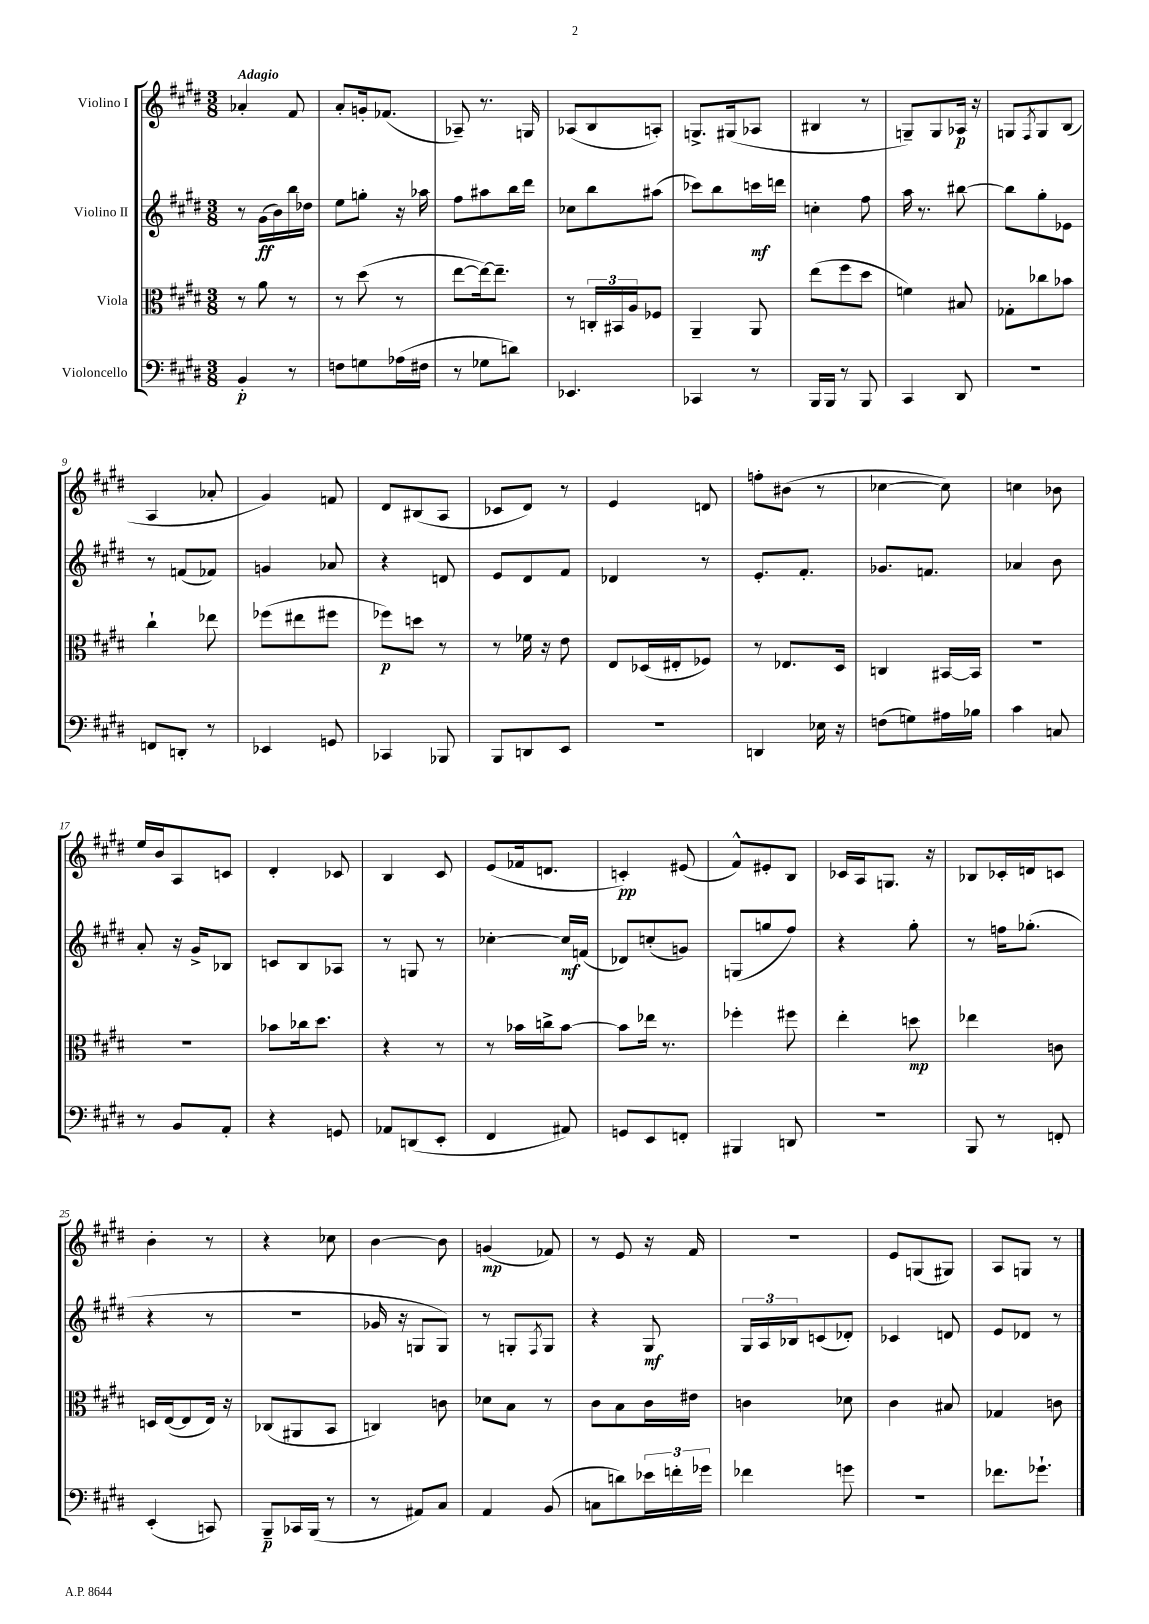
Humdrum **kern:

**kern	**dynam	**kern	**dynam	**kern	**dynam	**kern	**dynam
*part4	*part4	*part3	*part3	*part2	*part2	*part1	*part1
*staff4	*staff4	*staff3	*staff3	*staff2	*staff2	*staff1	*staff1
*I"Violoncello	*	*I"Viola	*	*I"Violino II	*	*I"Violino I	*
*clefF4	*	*clefC3	*	*clefG2	*	*clefG2	*
*k[f#c#g#d#]	*	*k[f#c#g#d#]	*	*k[f#c#g#d#]	*	*k[f#c#g#d#]	*
*M3/8	*	*M3/8	*	*M3/8	*	*M3/8	*
=1	=1	=1	=1	=1	=1	=1	=1
!	!	!	!	!	!	!LO:TX:a:B:t=Adagio	!
4BB'/	p	8r	.	8r	.	4a-X'/	.
.	.	8a\	.	(16g#\LL	ff	.	.
.	.	.	.	16b\)	.	.	.
8r	.	8r	.	16bb\	.	8f#/	.
.	.	.	.	16dd-X\JJ	.	.	.
=2	=2	=2	=2	=2	=2	=2	=2
8Fn\L	.	8r	.	8ee\L	.	8a'/L	.
8Gn\	.	(8dd#\	.	8ggn'\J	.	16gn'/k	.
.	.	.	.	.	.	(8.f-X/J	.
(16A-X\L	.	8r	.	16r	.	.	.
16F#X\JJ	.	.	.	16aa-X\	.	.	.
=3	=3	=3	=3	=3	=3	=3	=3
8r	.	[8ee\L	.	8ff#\L	.	8A-X~/)	.
8G-X\L	.	16ee\k_)	.	8aa#X\	.	8.r	.
.	.	8.ee~\J]	.	.	.	.	.
8dn\J)	.	.	.	16bb\L	.	.	.
.	.	.	.	16ddd#\JJ	.	16Gn/	.
=4	=4	=4	=4	=4	=4	=4	=4
4.EE-X/	.	8r	.	8cc-X\L	.	(8A-X/L	.
.	.	24Cn'/LL	.	8bb\	.	8B/	.
.	.	24BB#X/	.	.	.	.	.
.	.	24A/J	.	.	.	.	.
.	.	8F-X/J	.	(8aa#X\J	.	8An'/J)	.
=5	=5	=5	=5	=5	=5	=5	=5
4CC-X/	.	4AA~/	.	8ccc-X\L)	.	8.Gn^/L	.
.	.	.	.	8bb\	.	.	.
.	.	.	.	.	.	(16G#X/k	.
8r	.	8AA/	.	16cccn\L	mf	8A-X/J	.
.	.	.	.	16dddn\JJ	.	.	.
=6	=6	=6	=6	=6	=6	=6	=6
16BBB/LL	.	(8ee\L	.	4ccn'\	.	4B#X/	.
16BBB/JJ	.	.	.	.	.	.	.
8r	.	8ff#\	.	.	.	.	.
8BBB/	.	8dd#\J	.	8ff#\	.	8r	.
=7	=7	=7	=7	=7	=7	=7	=7
4CC#/	.	4fn\)	.	16aa\	.	8Gn~/L)	.
.	.	.	.	8.r	.	.	.
.	.	.	.	.	.	8G/	.
8DD#/	.	8B#X/	.	[8bb#X\	.	16A-X/Jk	p
.	.	.	.	.	.	16r	.
=8	=8	=8	=8	=8	=8	=8	=8
4.r	.	8G-X'\L	.	8bb#\L]	.	8Gn/L	.
.	.	.	.	.	.	8qF#/	.
.	.	8cc-X\	.	8gg#'\	.	8G/	.
.	.	8b-X\J	.	8e-X\J	.	(8B/J	.
!!LO:LB:g=z
=9	=9	=9	=9	=9	=9	=9	=9
8FFn/L	.	4cc#`\	.	8r	.	4A/	.
8DDn'/J	.	.	.	(8fn/L	.	.	.
8r	.	8ee-X\	.	8f-X/J)	.	8a-X'/	.
=10	=10	=10	=10	=10	=10	=10	=10
4EE-X/	.	(8ff-X\L	.	4gn/	.	4g#/)	.
.	.	8ee#X\	.	.	.	.	.
8GGn/	.	8ff#X\J	.	8a-X/	.	8fn/	.
=11	=11	=11	=11	=11	=11	=11	=11
4CC-X/	.	8ff-X\L)	p	4r	.	8d#/L	.
.	.	8ddn\J	.	.	.	(8B#X/	.
8BBB-X/	.	8r	.	8dn/	.	8A/J	.
=12	=12	=12	=12	=12	=12	=12	=12
8BBB/L	.	8r	.	8e/L	.	8c-X/L	.
8DDn/	.	16f-X\	.	8d#/	.	8d#/J)	.
.	.	16r	.	.	.	.	.
8EE/J	.	8e\	.	8f#/J	.	8r	.
=13	=13	=13	=13	=13	=13	=13	=13
4.r	.	8E/L	.	4d-X/	.	4e/	.
.	.	(16D-X/L	.	.	.	.	.
.	.	16E#X'/J	.	.	.	.	.
.	.	8F-X/J)	.	8r	.	8dn/	.
=14	=14	=14	=14	=14	=14	=14	=14
4DDn/	.	8r	.	8.e'/L	.	8ffn'\L	.
.	.	8.E-X/L	.	.	.	(8b#X\J	.
.	.	.	.	8.f#'/J	.	.	.
16E-X\	.	.	.	.	.	8r	.
16r	.	16D#/Jk	.	.	.	.	.
=15	=15	=15	=15	=15	=15	=15	=15
(8Fn\L	.	4Cn/	.	8.g-X/L	.	[4cc-X\	.
8Gn\)	.	.	.	.	.	.	.
.	.	.	.	8.fn/J	.	.	.
16A#X\L	.	[16BB#X/LL	.	.	.	8cc-\])	.
16B-X\JJ	.	16BB#/JJ]	.	.	.	.	.
=16	=16	=16	=16	=16	=16	=16	=16
4c#\	.	4.r	.	4a-X/	.	4ccn\	.
8Cn/	.	.	.	8b\	.	8b-X\	.
!!LO:LB:g=z
=17	=17	=17	=17	=17	=17	=17	=17
8r	.	4.r	.	8a'/	.	16ee/LL	.
.	.	.	.	.	.	16b/J	.
8BB/L	.	.	.	16r	.	8A/	.
.	.	.	.	16g#^/KL	.	.	.
8AA'/J	.	.	.	8B-X/J	.	8cn/J	.
=18	=18	=18	=18	=18	=18	=18	=18
4r	.	8b-X\L	.	8cn/L	.	4d#'/	.
.	.	16cc-X\k	.	8B/	.	.	.
.	.	8.dd#\J	.	.	.	.	.
8GGn/	.	.	.	8A-X/J	.	8c-X/	.
=19	=19	=19	=19	=19	=19	=19	=19
8AA-X/L	.	4r	.	8r	.	4B/	.
(8DDn/	.	.	.	8Gn/	.	.	.
8EE'/J	.	8r	.	8r	.	8c#/	.
=20	=20	=20	=20	=20	=20	=20	=20
4FF#/	.	8r	.	[4cc-X'\	.	(8e/L	.
.	.	16b-X\LL	.	.	.	16f-X/k	.
.	.	16ccn^\J	.	.	.	8.dn/J	.
8AA#X/)	.	[8b-\J	.	16cc-/LL]	mf	.	.
.	.	.	.	(16fn/JJ	.	.	.
=21	=21	=21	=21	=21	=21	=21	=21
8GGn/L	.	8b-\L]	.	8d-X/L)	.	4cn'/)	pp
8EE/	.	16ee-X\Jk	.	(8ccn'/	.	.	.
.	.	8.r	.	.	.	.	.
8FFn'/J	.	.	.	8gn/J)	.	(8e#X/	.
=22	=22	=22	=22	=22	=22	=22	=22
4BBB#X/	.	4ff-X'\	.	(8Gn/L	.	8f#^^/L)	.
.	.	.	.	8ggn/	.	8e#X'/	.
8DDn/	.	8ff#X\	.	8ff#/J)	.	8B/J	.
=23	=23	=23	=23	=23	=23	=23	=23
4.r	.	4ee'\	.	4r	.	16c-X/LL	.
.	.	.	.	.	.	16A/J	.
.	.	.	.	.	.	8.Gn/J	.
.	.	8ddn\	mp	8gg#'\	.	.	.
.	.	.	.	.	.	16r	.
=24	=24	=24	=24	=24	=24	=24	=24
8BBB/	.	4ee-X\	.	8r	.	8B-X/L	.
8r	.	.	.	16ffn\KL	.	16c-X'/L	.
.	.	.	.	(8.gg-X'\J	.	16dn/J	.
8FFn'/	.	8cn\	.	.	.	8cn/J	.
!!LO:LB:g=z
=25	=25	=25	=25	=25	=25	=25	=25
(4EE'/	.	16Dn/LL	.	4r	.	4b'\	.
.	.	([16E/J	.	.	.	.	.
.	.	8E/]	.	.	.	.	.
8CCn/)	.	16E/Jk)	.	8r	.	8r	.
.	.	16r	.	.	.	.	.
=26	=26	=26	=26	=26	=26	=26	=26
8BBB~/L	p	(8C-X/L	.	4.r	.	4r	.
16CC-X/L	.	8AA#X/	.	.	.	.	.
(16BBB/JJ	.	.	.	.	.	.	.
8r	.	8BB/J	.	.	.	8cc-X\	.
=27	=27	=27	=27	=27	=27	=27	=27
8r	.	4Cn/)	.	16g-X/	.	[4b\	.
.	.	.	.	16r	.	.	.
8AA#X/L)	.	.	.	8Gn/L	.	.	.
8C#/J	.	8cn\	.	8G/J)	.	8b\]	.
=28	=28	=28	=28	=28	=28	=28	=28
4AA/	.	8d-X\L	.	8r	.	(4gn/	mp
.	.	8B\J	.	8Gn'/L	.	.	.
.	.	.	.	8qF#/	.	.	.
(8BB/	.	8r	.	8G/J	.	8f-X/)	.
=29	=29	=29	=29	=29	=29	=29	=29
8Cn\L	.	8c#\L	.	4r	.	8r	.
8dn\)	.	8B\	.	.	.	8e/	.
24e-X\L	.	16c#\L	.	8G#/	mf	16r	.
24fn'\	.	.	.	.	.	.	.
.	.	16e#X\JJ	.	.	.	16f#/	.
24g-X\JJ	.	.	.	.	.	.	.
=30	=30	=30	=30	=30	=30	=30	=30
4f-X\	.	4cn\	.	24G#/LL	.	4.r	.
.	.	.	.	24A/	.	.	.
.	.	.	.	24B-X/J	.	.	.
.	.	.	.	(8cn/	.	.	.
8gn\	.	8d-X\	.	8d-X'/J)	.	.	.
=31	=31	=31	=31	=31	=31	=31	=31
4.r	.	4c#\	.	4c-X/	.	8e/L	.
.	.	.	.	.	.	(8Gn/	.
.	.	8B#X/	.	8dn/	.	8G#X/J)	.
=32	=32	=32	=32	=32	=32	=32	=32
8.f-X\L	.	4G-X/	.	8e/L	.	8A/L	.
.	.	.	.	8d-X/J	.	8Gn/J	.
8.g-X`\J	.	.	.	.	.	.	.
.	.	8cn\	.	8r	.	8r	.
==	==	==	==	==	==	==	==
*-	*-	*-	*-	*-	*-	*-	*-
